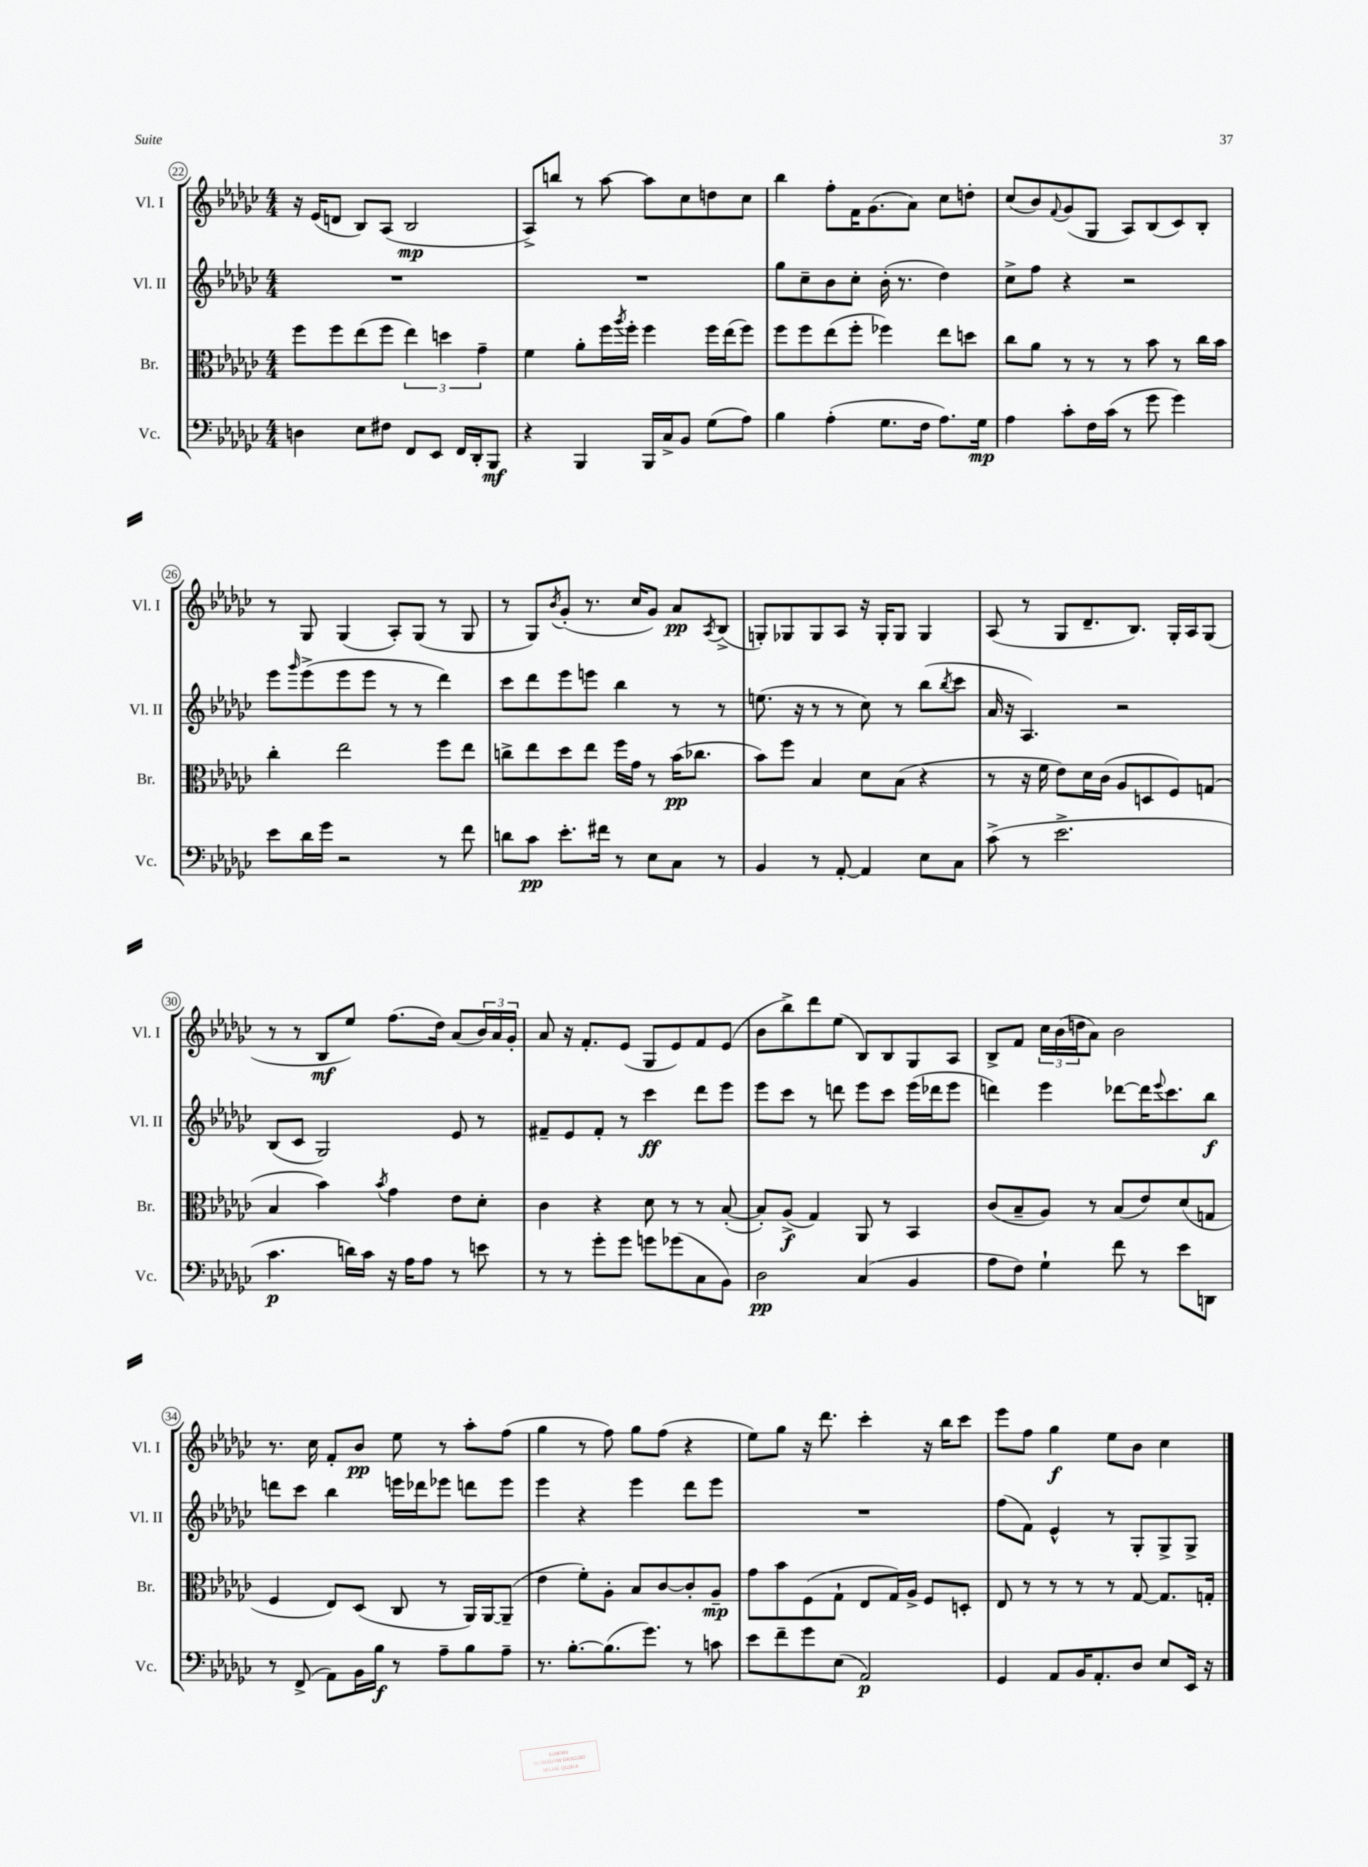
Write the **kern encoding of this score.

**kern	**dynam	**kern	**dynam	**kern	**dynam	**kern	**dynam
*part4	*part4	*part3	*part3	*part2	*part2	*part1	*part1
*staff4	*staff4	*staff3	*staff3	*staff2	*staff2	*staff1	*staff1
*I"Vc.	*	*I"Br.	*	*I"Vl. II	*	*I"Vl. I	*
*I'Vc.	*	*I'Br.	*	*I'Vl. II	*	*I'Vl. I	*
*clefF4	*	*clefC3	*	*clefG2	*	*clefG2	*
*k[b-e-a-d-g-c-]	*	*k[b-e-a-d-g-c-]	*	*k[b-e-a-d-g-c-]	*	*k[b-e-a-d-g-c-]	*
*M4/4	*	*M4/4	*	*M4/4	*	*M4/4	*
=22	=22	=22	=22	=22	=22	=22	=22
4Dn\	.	8ff\L	.	1r	.	16r	.
.	.	.	.	.	.	(16e-/KL	.
.	.	8ff\	.	.	.	8dn/J	.
8E-\L	.	(8ee-\	.	.	.	8B-/L)	.
8F#X\J	.	8ff\J	.	.	.	(8A-/J	.
8FF/L	.	6ee-\)	.	.	.	2B-/	mp
8EE-/J	.	.	.	.	.	.	.
.	.	6ddn\	.	.	.	.	.
16FF/LL	.	.	.	.	.	.	.
16DD-'/J	.	.	.	.	.	.	.
.	.	6g-~\	.	.	.	.	.
8BBB-/J	mf	.	.	.	.	.	.
=23	=23	=23	=23	=23	=23	=23	=23
4r	.	4f\	.	1r	.	8A-^/L)	.
.	.	.	.	.	.	8bbn/J	.
4BBB-/	.	8a-'\L	.	.	.	8r	.
.	.	16ff\L	.	.	.	[8aa-\	.
.	.	8qaa-/	.	.	.	.	.
.	.	16ff'\JJ	.	.	.	.	.
16BBB-/LL	.	4ff\	.	.	.	8aa-\L]	.
16C-^/J	.	.	.	.	.	.	.
8BB-/J	.	.	.	.	.	8cc-\	.
(8G-\L	.	16ff\LL	.	.	.	8ddn\	.
.	.	(16ee-\J	.	.	.	.	.
8A-\J)	.	8ff\J)	.	.	.	8cc-\J	.
=24	=24	=24	=24	=24	=24	=24	=24
4B-\	.	8ff\L	.	8gg-\L	.	4bb-\	.
.	.	8ff\	.	8cc-~\	.	.	.
(4A-'\	.	(8ee-\	.	8b-\	.	8ff'\L	.
.	.	8ff'\J	.	8cc-'\J	.	16f\K	.
.	.	.	.	.	.	(8.g-\	.
8.G-\L	.	4ff-X\)	.	(16b-'\	.	.	.
.	.	.	.	8.r	.	.	.
.	.	.	.	.	.	8a-\J)	.
16F\Jk	.	.	.	.	.	.	.
8.A-\L)	.	8ee-\L	.	4dd-\)	.	8cc-\L	.
.	.	8ddn\J	.	.	.	8ddn'\J	.
16G-\Jk	mp	.	.	.	.	.	.
=25	=25	=25	=25	=25	=25	=25	=25
4A-\	.	8cc-\L	.	8cc-^\L	.	(8cc-/L	.
.	.	8a-\J	.	8ff\J	.	8b-/)	.
.	.	.	.	.	.	8qqf/	.
8c-'\L	.	8r	.	4r	.	(8g-/	.
16F\L	.	8r	.	.	.	8G-/J	.
(16c-\JJ	.	.	.	.	.	.	.
8r	.	8r	.	2r	.	8A-/L)	.
8g-\	.	8b-\	.	.	.	(8B-/	.
4g-\)	.	8r	.	.	.	8c-/)	.
.	.	16cc-\LL	.	.	.	8B-'/J	.
.	.	16b-\JJ	.	.	.	.	.
!!LO:LB:g=z
=26	=26	=26	=26	=26	=26	=26	=26
8e-\L	.	4cc-'\	.	8eee-\L	.	8r	.
.	.	.	.	16qqggg-/	.	.	.
16d-\L	.	.	.	(8eee-^\	.	8G-/	.
16g-\JJ	.	.	.	.	.	.	.
2r	.	2ee-\	.	8eee-\	.	(4G-/	.
.	.	.	.	8eee-\J	.	.	.
.	.	.	.	8r	.	8A-'/L)	.
.	.	.	.	8r	.	(8G-/J	.
8r	.	8ff\L	.	4ddd-\)	.	8r	.
8f\	.	8ee-\J	.	.	.	8G-/	.
=27	=27	=27	=27	=27	=27	=27	=27
8dn\L	.	8ccn^\L	.	8ccc-\L	.	8r	.
8c-\J	pp	8ee-\	.	8ddd-\	.	8G-/L)	.
.	.	.	.	.	.	8qb-/	.
8.e-'\L	.	8dd-\	.	8eee-\	.	(8g-'/J	.
.	.	8ee-\J	.	8eeen\J	.	8.r	.
16f#X\Jk	.	.	.	.	.	.	.
8r	.	16ff\LL	.	4bb-\	.	.	.
.	.	16g-\JJ	.	.	.	16cc-/KL	.
8E-\L	.	8r	.	.	.	8g-/J)	.
8C-\J	.	(16b-\KL	pp	8r	.	8a-/L	pp
.	.	8.cc-X\J	.	.	.	.	.
.	.	.	.	.	.	8qA-/	.
8r	.	.	.	8r	.	(8B-^/J	.
=28	=28	=28	=28	=28	=28	=28	=28
4BB-/	.	8b-\L)	.	(8.een\	.	8Gn'/L)	.
.	.	8ff\J	.	.	.	8G-X/	.
.	.	.	.	16r	.	.	.
8r	.	4B-/	.	8r	.	8G-/	.
[8AA-'/	.	.	.	8r	.	8A-/J	.
4AA-/]	.	8d-\L	.	8cc-\)	.	16r	.
.	.	.	.	.	.	16G-'/KL	.
.	.	(8B-\J	.	8r	.	8G-/J	.
8E-\L	.	4r	.	(8bb-\L	.	4G-/	.
.	.	.	.	8qbb-/	.	.	.
8C-\J	.	.	.	8ccc-\J	.	.	.
=29	=29	=29	=29	=29	=29	=29	=29
(8c-^\	.	8r	.	16a-/	.	(8A-/	.
.	.	.	.	16r	.	.	.
8r	.	16r	.	4.A-/)	.	8r	.
.	.	16f\	.	.	.	.	.
2.e-^\	.	8e-\L)	.	.	.	8G-/L	.
.	.	16d-\L	.	.	.	8.d-~/	.
.	.	(16c-\JJ	.	.	.	.	.
.	.	8A-/L	.	2r	.	.	.
.	.	.	.	.	.	8.B-/J)	.
.	.	8Dn/	.	.	.	.	.
.	.	8F/)	.	.	.	16G-'/LL	.
.	.	.	.	.	.	16A-/J	.
.	.	(8Gn/J	.	.	.	(8G-/J	.
!!LO:LB:g=z
=30	=30	=30	=30	=30	=30	=30	=30
4.c-\	p	4B-/	.	(8B-/L	.	8r	.
.	.	.	.	8c-/J	.	8r	.
.	.	4b-\)	.	2G-/)	.	8B-/L	mf
16dn\LL)	.	.	.	.	.	8ee-/J)	.
16c-\JJ	.	.	.	.	.	.	.
.	.	8qb-/	.	.	.	.	.
16r	.	4g-\	.	.	.	(8.ff\L	.
16A-\KL	.	.	.	.	.	.	.
8A-\J	.	.	.	.	.	.	.
.	.	.	.	.	.	16dd-\Jk)	.
8r	.	8e-\L	.	8e-/	.	(8a-/L	.
8en\	.	8d-'\J	.	8r	.	24b-/L)	.
.	.	.	.	.	.	24a-/	.
.	.	.	.	.	.	24g-'/JJ	.
=31	=31	=31	=31	=31	=31	=31	=31
8r	.	4c-\	.	8f#X~/L	.	8a-/	.
8r	.	.	.	8e-/	.	16r	.
.	.	.	.	.	.	8.f'/L	.
8g-'\L	.	4r	.	8f#'/J	.	.	.
8g-\J	.	.	.	8r	.	(8e-/J	.
8gn\L	.	8d-\	.	4ccc-\	ff	8G-/L	.
(8g-X\	.	8r	.	.	.	8e-/)	.
8C-\	.	8r	.	8ddd-\L	.	8f/	.
8BB-\J)	.	([8B-'/	.	8eee-\J	.	(8e-/J	.
=32	=32	=32	=32	=32	=32	=32	=32
2D-\	pp	8B-'/L])	.	8eee-\L	.	8b-\L	.
.	.	(8A-^/J	f	8ccc-\J	.	8bb-^\)	.
.	.	4G-/)	.	8r	.	8ddd-\	.
.	.	.	.	8dddn\	.	(8ee-\J	.
(4C-/	.	8AA-/	.	8eee-\L	.	8B-/L)	.
.	.	8r	.	8ccc-\J	.	8B-/	.
4BB-/	.	4BB-/	.	(16eee-\LL	.	8G-/	.
.	.	.	.	16ddd-X\J	.	.	.
.	.	.	.	8eee-\J	.	8A-/J	.
=33	=33	=33	=33	=33	=33	=33	=33
8A-\L	.	(8c-/L	.	4dddn\)	.	8B-^/L	.
8F\J)	.	8B-~/	.	.	.	8f/J	.
4G-`\	.	8A-/J)	.	4eee-\	.	24cc-\LL	.
.	.	.	.	.	.	(24b-\	.
.	.	.	.	.	.	24ddn\J	.
.	.	8r	.	.	.	8a-\J)	.
8f\	.	(8B-/L	.	[8ddd-X\L	.	2b-\	.
8r	.	8e-/)	.	16ddd-\K]	.	.	.
.	.	.	.	8qqeee-/	.	.	.
.	.	.	.	8.ccc-\	.	.	.
8e-\L	.	(8d-/	.	.	.	.	.
8DDn\J	.	8Gn/J	.	8bb-\J	f	.	.
!!LO:LB:g=z
=34	=34	=34	=34	=34	=34	=34	=34
8r	.	4F/	.	8dddn\L	.	8.r	.
(8FF^/	.	.	.	8ccc-\J	.	.	.
.	.	.	.	.	.	16cc-\	.
8AA-\L)	.	8E-/L)	.	4bb-\	.	8f'/L	.
16BB-\L	.	(8D-/J	.	.	.	8b-/J	pp
16B-\JJ	f	.	.	.	.	.	.
8r	.	8C-/	.	16eeen\LL	.	8ee-\	.
.	.	.	.	16ddd-X\J	.	.	.
8A-~\L	.	8r	.	8eee-X\J	.	8r	.
8B-\	.	16AA-/LL)	.	8dddn\L	.	8aa-'\L	.
.	.	[16AA-/J	.	.	.	.	.
8A-~\J	.	(8AA-~/J]	.	8eee-\J	.	(8ff\J	.
=35	=35	=35	=35	=35	=35	=35	=35
8.r	.	4e-\	.	4eee-\	.	4gg-\	.
[8.B-'\L	.	.	.	.	.	.	.
.	.	8f'\L)	.	4r	.	8r	.
(8.B-\]	.	8A-'\J	.	.	.	8ff\)	.
.	.	8B-/L	.	4eee-\	.	8gg-\L	.
8.g-\J)	.	.	.	.	.	.	.
.	.	[8c-/	.	.	.	(8ff\J	.
8r	.	8c-'/]	.	8ddd-\L	.	4r	.
8cn\	.	8A-~/J	mp	8eee-\J	.	.	.
=36	=36	=36	=36	=36	=36	=36	=36
8e-\L	.	8g-\L	.	1r	.	8ee-\L)	.
8f~\	.	8b-\	.	.	.	8gg-\J	.
8g-\	.	(8F\	.	.	.	16r	.
.	.	.	.	.	.	8.ddd-\	.
(8E-\J	.	8G-`\J	.	.	.	.	.
2AA-/)	p	8E-/L	.	.	.	4ccc-'\	.
.	.	16G-/L)	.	.	.	.	.
.	.	16A-^/JJ	.	.	.	.	.
.	.	8F/L	.	.	.	16r	.
.	.	.	.	.	.	16bb-\KL	.
.	.	8Dn'/J	.	.	.	8ccc-\J	.
=37	=37	=37	=37	=37	=37	=37	=37
4GG-/	.	8E-/	.	(8ff\L	.	8eee-\L	.
.	.	8r	.	8f\J)	.	8ff\J	.
8AA-/L	.	8r	.	4e-^^/	.	4gg-\	f
16BB-/K	.	8r	.	.	.	.	.
8.AA-'/	.	.	.	.	.	.	.
.	.	8r	.	8r	.	8ee-\L	.
8D-/J	.	[8G-/	.	8G-'/L	.	8b-\J	.
8E-/L	.	8.G-/L]	.	8G-^/	.	4cc-\	.
16EE-/Jk	.	.	.	8G-^/J	.	.	.
16r	.	16Gn'/Jk	.	.	.	.	.
==	==	==	==	==	==	==	==
*-	*-	*-	*-	*-	*-	*-	*-
